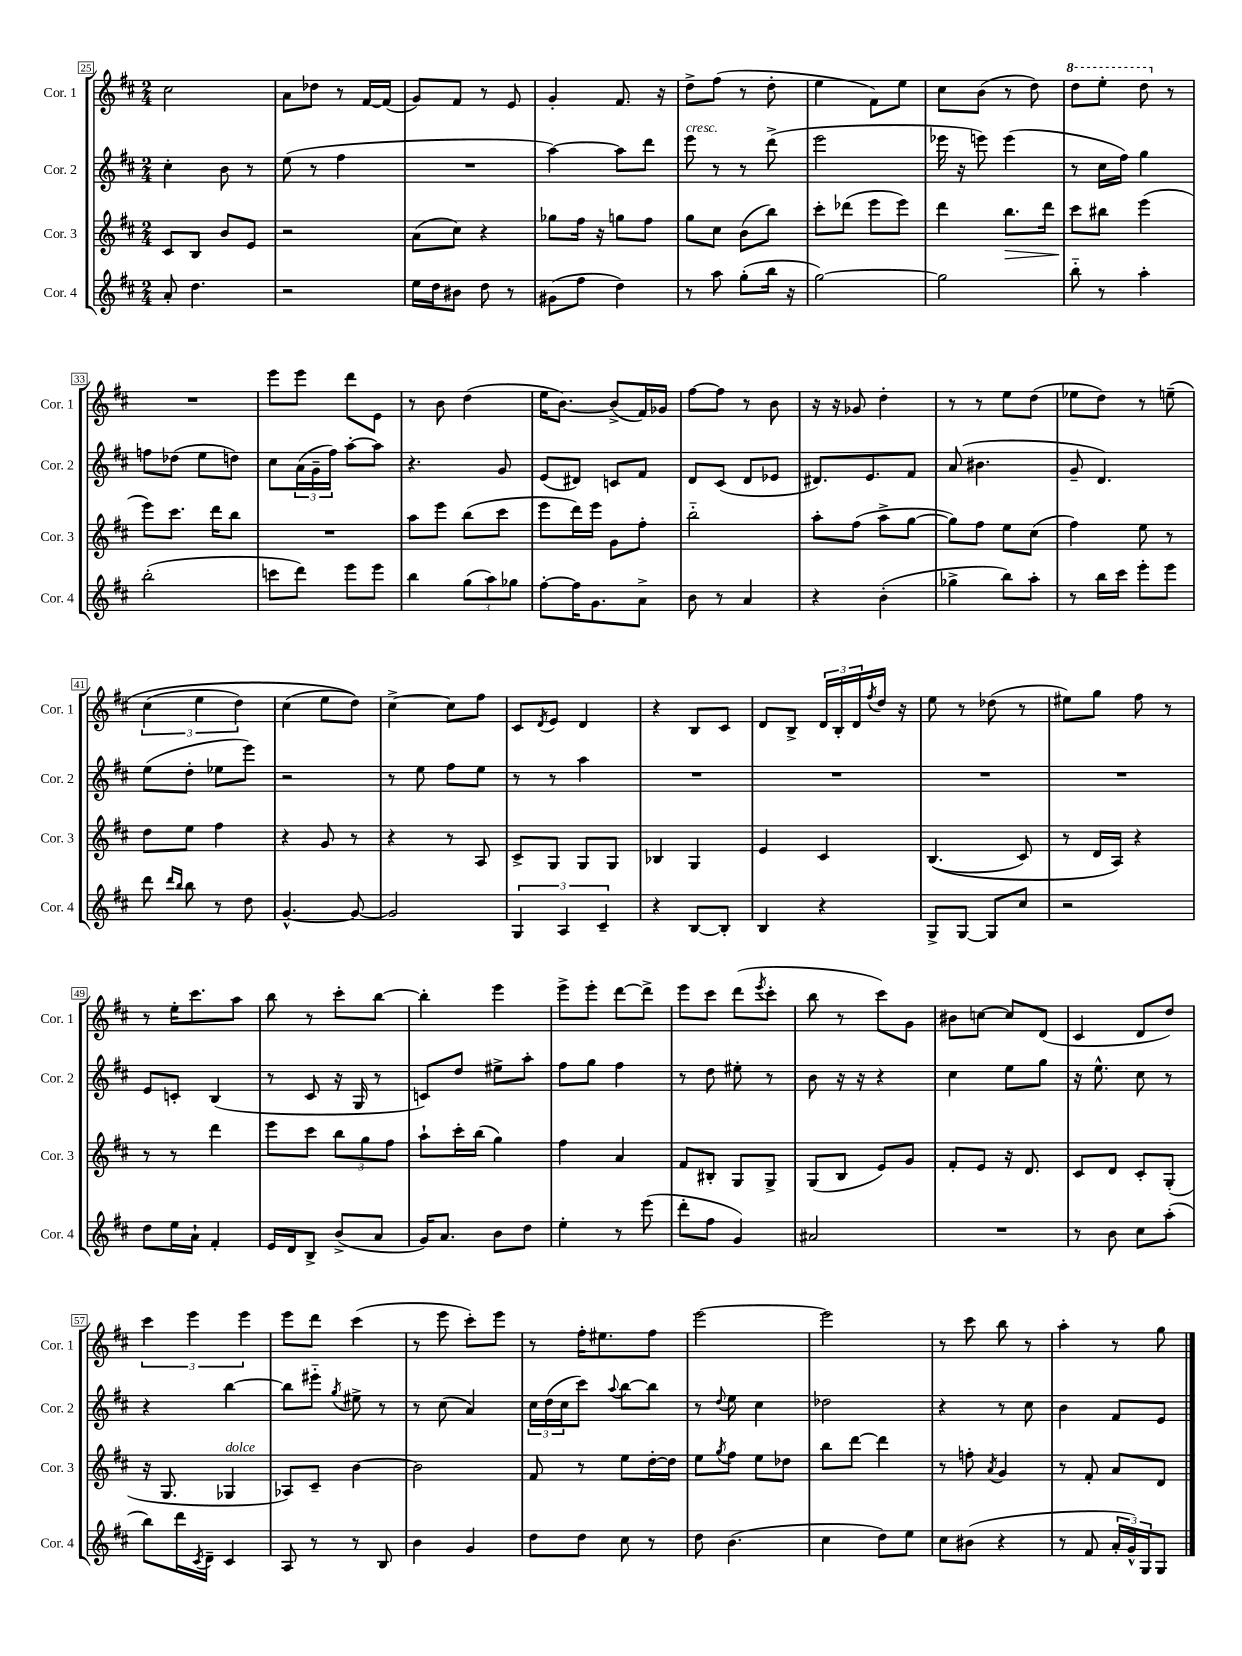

**kern	**kern	**kern	**kern
*staff4	*staff3	*staff2	*staff1
*clefG2	*clefG2	*clefG2	*clefG2
*k[f#c#]	*k[f#c#]	*k[f#c#]	*k[f#c#]
*M2/4	*M2/4	*M2/4	*M2/4
8a'	8c#	4cc#'	2cc#
4.dd	8B	.	.
.	8b	8b	.
.	8e	8r	.
=	=	=	=
2r	2r	(8ee	8a
.	.	8r	8dd-
.	.	4ff#	8r
.	.	.	[16f#
.	.	.	(16f#]
=	=	=	=
16ee	(8a	2r	8g)
16dd	.	.	.
8b#	8cc#)	.	8f#
8dd	4r	.	8r
8r	.	.	8e
=	=	=	=
(8g#	8gg-	[4aa)	4g'
8ff#	16ff#	.	.
.	16r	.	.
4dd)	8gg	8aa]	8.f#
.	8ff#	8ddd	.
.	.	.	16r
=	=	=	=
8r	8gg	8eee	8dd^
8aa	8cc#	8r	(8ff#
(8gg'	(8b	8r	8r
16bb	8bb)	(8ddd^	8dd'
16r	.	.	.
=	=	=	=
[2gg)	8ccc#'	2eee	4ee
.	(8ddd-	.	.
.	8eee	.	8f#)
.	8eee)	.	8ee
=	=	=	=
2gg]	4ddd	16eee-	8cc#
.	.	16r	.
.	.	8eee)	(8b
.	8.bb	(4eee	8r
.	.	.	8dd)
.	16ddd	.	.
=	=	=	=
8bb'~	8ccc#	8r	8ddd
8r	8bb#	16cc#	8eee'
.	.	16ff#)	.
4aa'	(4eee	4gg	8ddd
.	.	.	8r
=	=	=	=
(2bb'	8eee)	8ff	2r
.	8.ccc#	(8dd-	.
.	.	8ee	.
.	16ddd	.	.
.	8bb	8dd)	.
=	=	=	=
8ccc	2r	8cc#	8eee
8ddd)	.	(24a	8eee
.	.	24g~	.
.	.	24ff#)	.
8eee	.	[8aa'	8ddd
8eee	.	8aa]	8e
=	=	=	=
4bb	8aa	4.r	8r
.	8eee	.	8b
(12gg	(8bb	.	(4dd
12aa)	.	.	.
.	8ccc#	8g	.
12gg-	.	.	.
=	=	=	=
[8ff#'	8eee	(8e	16ee
.	.	.	[8.b)
16ff#]	16ddd)	8d#)	.
8.g	16eee	.	.
.	8g	8c	(8b^]
8a^	8ff#'	8f#	16f#)
.	.	.	16g-
=	=	=	=
8b	2bb'~	8d	[8ff#
8r	.	(8c#	8ff#]
4a	.	8d	8r
.	.	8e-	8b
=	=	=	=
4r	8aa'	8.d#)	16r
.	.	.	16r
.	(8ff#	.	8g-
.	.	8.e	.
(4b'	8aa^	.	4dd'
.	[8gg	8f#	.
=	=	=	=
4gg-^	8gg])	(8a	8r
.	8ff#	4.b#	8r
8bb)	8ee	.	8ee
8aa'	(8cc#	.	(8dd
=	=	=	=
8r	4ff#)	8g~	8ee-
16bb	.	4.d)	8dd)
16ccc#	.	.	.
8eee'	8ee	.	8r
8eee	8r	.	&(8ee~
=	=	=	=
8ddd	8dd	(8ee	(6cc#
16qqddd	.	.	.
16qqbb	.	.	.
8bb	8ee	8dd'	.
.	.	.	6ee
8r	4ff#	8ee-	.
.	.	.	6dd)
8dd	.	8eee)	.
=	=	=	=
[4.g^^	4r	2r	(4cc#
.	8g	.	8ee
8g_	8r	.	8dd)&)
=	=	=	=
2g]	4r	8r	[4cc#^
.	.	8ee	.
.	8r	8ff#	8cc#]
.	8A	8ee	8ff#
=	=	=	=
6G	8c#^	8r	8c#
.	.	.	8qd
.	8G	8r	8e
6A	.	.	.
.	8G	4aa	4d
6c#~	.	.	.
.	8G	.	.
=	=	=	=
4r	4B-	2r	4r
[8B	4G	.	8B
8B']	.	.	8c#
=	=	=	=
4B	4e	2r	8d
.	.	.	8B^
4r	4c#	.	24d
.	.	.	24B'
.	.	.	24d
.	.	.	8qff#
.	.	.	16dd
.	.	.	16r
=	=	=	=
8G^	&((4.B	2r	8ee
[8G	.	.	8r
8G]	.	.	(8dd-
8cc#	8c#)	.	8r
=	=	=	=
2r	8r	2r	8ee#)
.	16d	.	8gg
.	16A&)	.	.
.	4r	.	8ff#
.	.	.	8r
=	=	=	=
8dd	8r	8e	8r
16ee	8r	8c'	16ee'
16a`	.	.	8.ccc#
4f#'	4ddd	(4B	.
.	.	.	8aa
=	=	=	=
16e	8eee	8r	8bb
16d	.	.	.
8B^	8ccc#	8c#	8r
(8b^	12bb	16r	8ccc#'
.	.	16G	.
.	12gg	.	.
8a	.	8r	[8bb
.	12ff#	.	.
=	=	=	=
16g)	8aa`	8c)	4bb']
8.a	.	.	.
.	16ccc#'	8dd	.
.	(16bb	.	.
8b	4gg)	8ee#^	4eee
8dd	.	8aa'	.
=	=	=	=
4ee'	4ff#	8ff#	8eee^
.	.	8gg	8eee'
8r	4a	4ff#	[8ddd
(8eee	.	.	8ddd^]
=	=	=	=
8ddd'	8f#	8r	8eee
8ff#	8B#'	8dd	8ccc#
4g)	8G	8ee#'	(8ddd
.	.	.	8qeee
.	8G^	8r	8ccc#'
=	=	=	=
2a#	(8G	8b	8bb
.	8B	16r	8r
.	.	16r	.
.	8e)	4r	8ccc#)
.	8g	.	8g
=	=	=	=
2r	8f#'	4cc#	8b#
.	8e	.	[8cc
.	16r	8ee	8cc]
.	8.d	.	.
.	.	8gg	(8d
=	=	=	=
8r	8c#	16r	4c#
.	.	8.ee^^	.
8b	8d	.	.
8cc#	8c#'	8cc#	8d
(8aa'	(8G'	8r	8dd)
=	=	=	=
8bb)	16r	4r	6ccc#
.	8.G	.	.
16ddd	.	.	.
.	.	.	6eee
8qc#	.	.	.
16d~	.	.	.
4c#	4G-	[4bb	.
.	.	.	6eee
=	=	=	=
8A	8A-)	8bb]	8eee
8r	8c#~	8eee#'~	8ddd
.	.	8qgg	.
8r	[4b	8ee#^	(4ccc#
8B	.	8r	.
=	=	=	=
4b	2b]	8r	8r
.	.	(8cc#	8eee
4g	.	4a)	8ccc#')
.	.	.	8eee
=	=	=	=
8dd	8f#	24cc#	8r
.	.	(24dd	.
.	.	24cc#	.
8dd	8r	8ccc#)	16ff#'
.	.	.	8.ee#
.	.	8qqaa	.
8cc#	8ee	[8bb	.
8r	[16dd'	8bb]	8ff#
.	16dd]	.	.
=	=	=	=
8dd	8ee	8r	[2eee
.	8qgg	8qqdd	.
(4.b	8ff#	8ee	.
.	8ee	4cc#	.
.	8dd-	.	.
=	=	=	=
4cc#	8bb	2dd-	2eee]
.	[8ddd	.	.
8dd)	4ddd]	.	.
8ee	.	.	.
=	=	=	=
8cc#	8r	4r	8r
(8b#	8ff'	.	8ccc#
.	8qa	.	.
4r	4g	8r	8bb
.	.	8cc#	8r
=	=	=	=
8r	8r	4b	4aa'
8f#	8f#'	.	.
24a'	8a	8f#	8r
24g^^)	.	.	.
24G	.	.	.
8G	8d	8e	8gg
==	==	==	==
*-	*-	*-	*-
